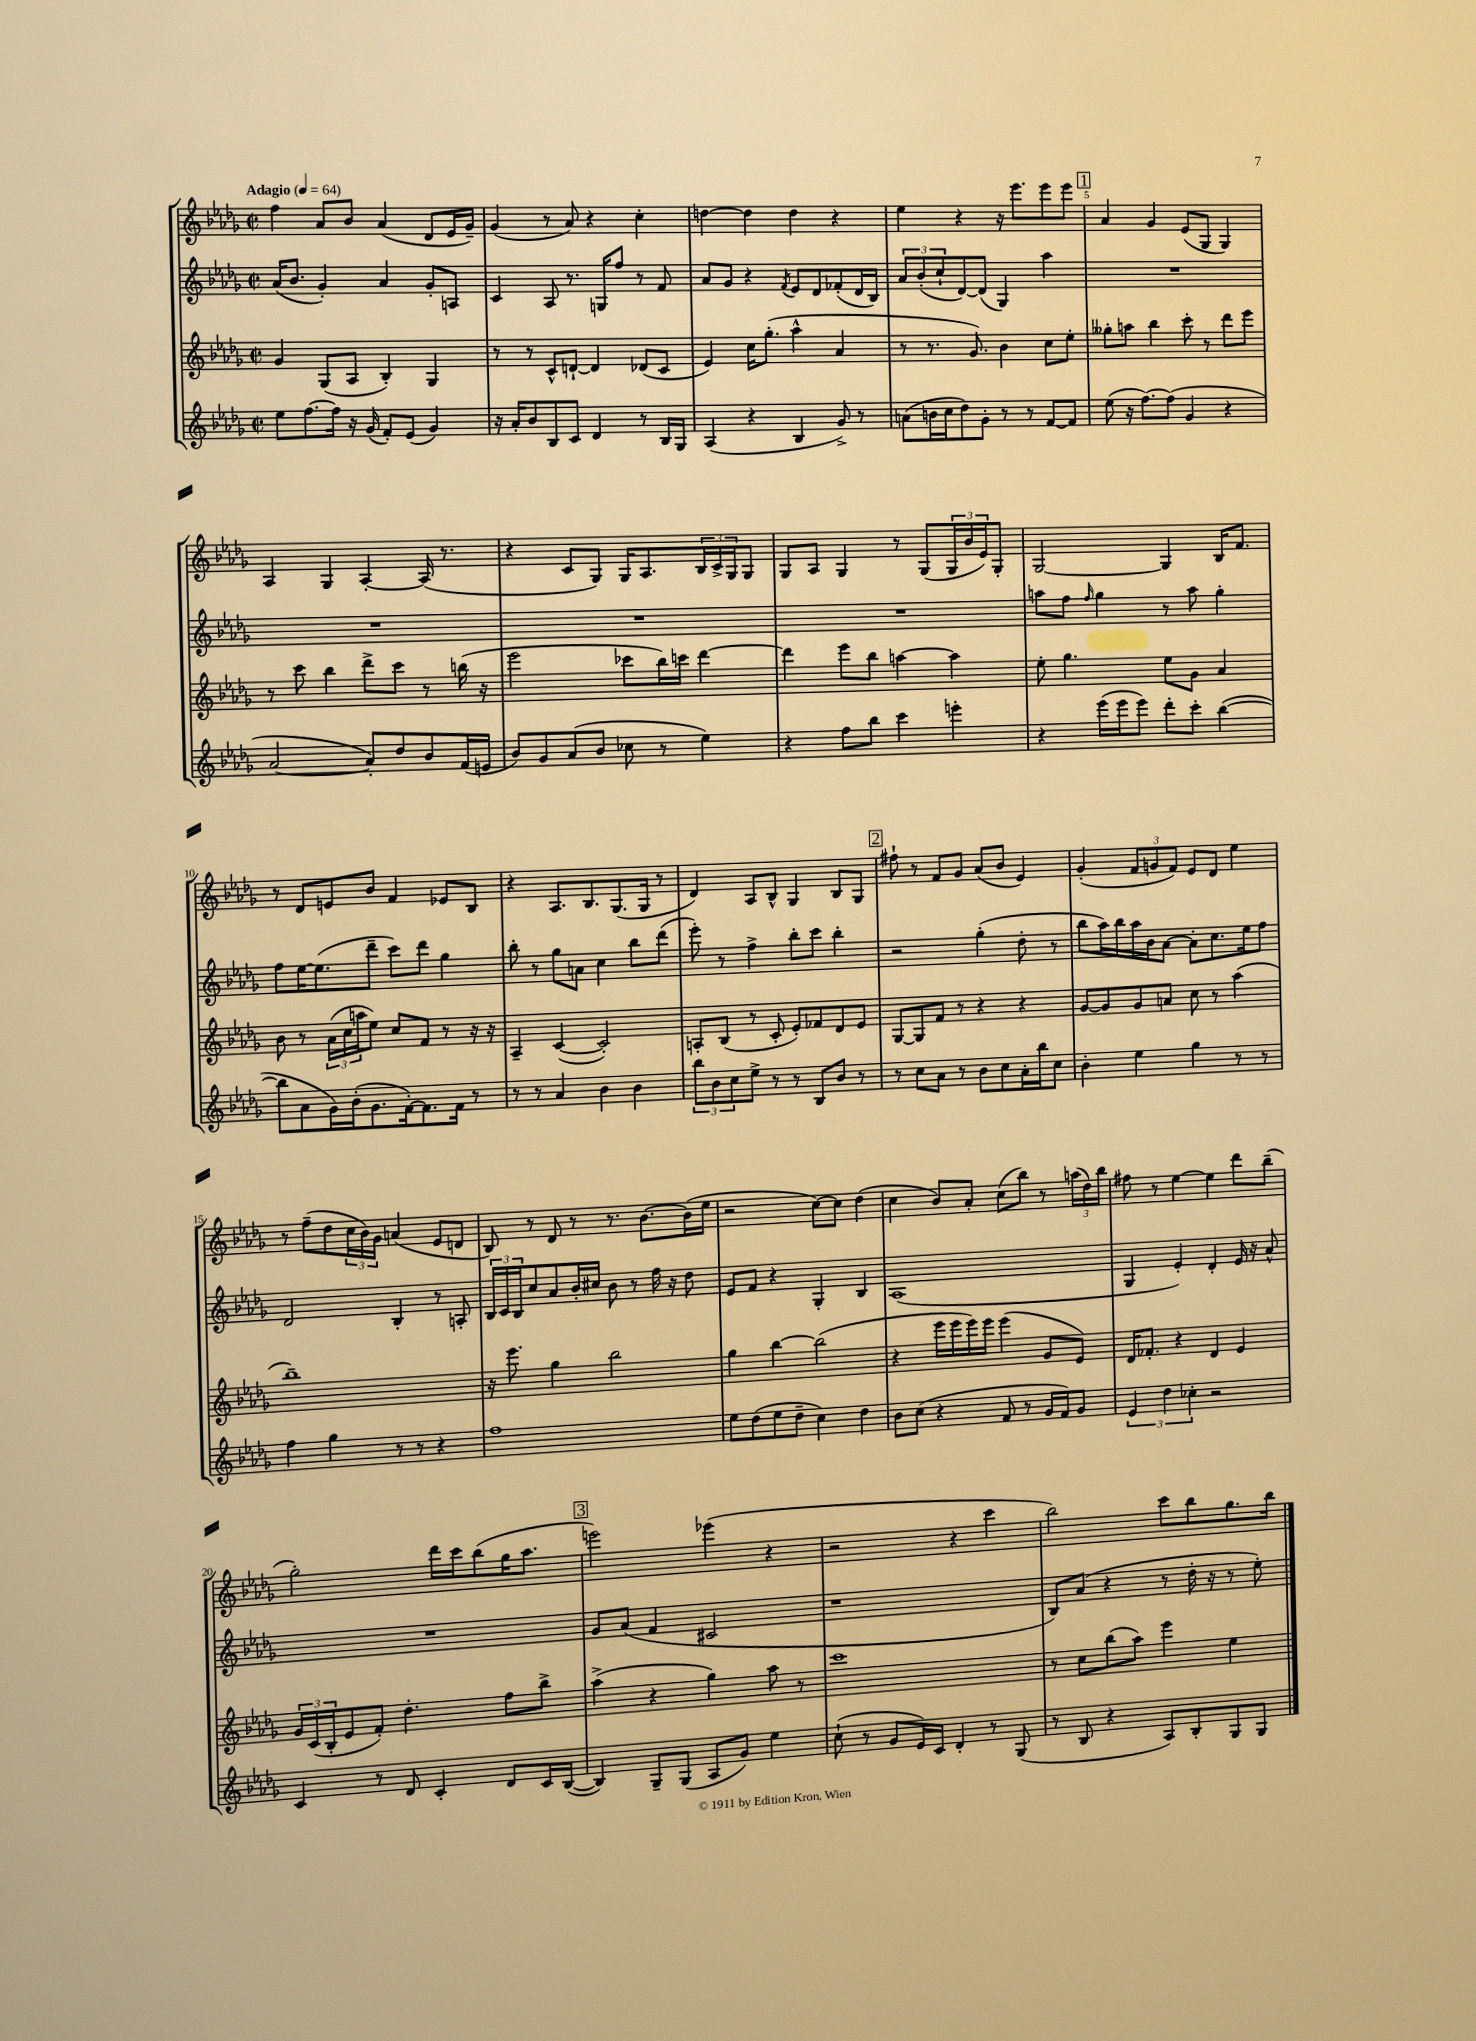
<<
\new StaffGroup <<
\new Staff = "s0" {
    \clef treble \key des \major \defaultTimeSignature \time 2/2 \tempo "Adagio" 4 = 64
    f''4 aes'8 bes'8 aes'4( des'8 ees'16 ges'16--) |
    ges'4( r8 aes'8) r4 c''4-. |
    d''4~ d''4 d''4 r4 |
    ees''4 r4 r16 ees'''8. ees'''8 ees'''8 |
    \mark \markup { \box "1" } aes'4 ges'4 ees'8( ges8 ges4) |
    aes4 ges4 aes4~-. aes16( r8. |
    r4 c'8 ges8) ges16 aes8. \tuplet 3/2 { bes16 c'16-> ges16 } ges8 |
    ges8 aes8 ges4 r8 ges8( \tuplet 3/2 { ges16 bes'16 ees'16) } ges8-. |
    ges2~ ges4 bes16 f'8. |
    r8 des'8 e'8 bes'8 f'4 ees'8 bes8 |
    r4 aes8. bes8. ges8.( ges16 r8 |
    des'4) aes8 bes8-^ ges4 bes8 ges8 |
    \mark \markup { \box "2" } fis''8-! r8 f'8 ges'8 aes'8( bes'8 ees'4) |
    ges'4-.( \tuplet 3/2 { f'8 g'8 f'8) } ees'8 des'8 ees''4 |
    r8 f''8--( des''8 \tuplet 3/2 { c''16 bes'16) ges'16 } a'4( ees'8 d'8 |
    bes8) r8 des'8 r8 r8. bes'8.~ bes'16( ees''16 |
    r2 c''8~) c''8 des''4( |
    c''4 bes'8) aes'8-. c''8( bes''8) r8 \tuplet 3/2 { a''16( des''16) bes''16 } |
    fis''8 r8 ees''4~ ees''4 des'''8 bes''8--( |
    ges''2-.) des'''16 c'''16 bes''8( ges''16 aes''8. |
    \mark \markup { \box "3" } e'''2) ees'''4( r4 |
    r2 r4 c'''4 |
    bes''2) c'''8 bes''8 ges''8. bes''16 \bar "|." |
}
\new Staff = "s1" {
    \clef treble \key des \major \defaultTimeSignature \time 2/2
    aes'16( bes'8. ges'4-.) aes'4 ges'8-. a8 |
    c'4 aes8 r8. g16 f''8 r8 f'8 |
    aes'8 ges'8 r4 \acciaccatura { f'8 } ees'8 des'8 fes'8-.( des'16 bes16) |
    \tuplet 3/2 { aes'8 bes'8-.( c''8-! } des'8~) des'8( ges4) aes''4 |
    \mark \markup { \box "1" } R1 |
    R1 |
    R1 |
    R1 |
    a''8 f''8 \grace { f''16 } ges''4 r8 a''8 ges''4-. |
    f''8 ees''16~ ees''8.( des'''8-- c'''8) des'''8 ges''4 |
    bes''8-. r8 ges''8 a'8 c''4 bes''8 des'''8( |
    ees'''8-.) r8 f''4-> bes''8-. c'''8 bes''4-. |
    \mark \markup { \box "2" } r2 ges''4-.( des''8-. r8 |
    bes''8 aes''16) bes''16 aes''16 bes'16 aes'8~ aes'8-. c''8. ees''16 f''8 |
    des'2 bes4-. r8 a8-. |
    \tuplet 3/2 { bes16 c'16 bes16 } c''8 aes'8 bes'16-. cis''16 bes'8 r8 f''16 r16 des''8 |
    ees'8 f'8 r4 ges4-. bes4 |
    aes1( |
    ges4 ees'4-.) des'4-. ees'16 r16 aes'8-^ |
    R1 |
    \mark \markup { \box "3" } ges'8 aes'8( f'4 cis'2 |
    r1 |
    bes8) aes'8( r4 r8 des''16-. r16 r8 ees''8-.) \bar "|." |
}
\new Staff = "s2" {
    \clef treble \key des \major \defaultTimeSignature \time 2/2
    ges'4 ges8( aes8 bes4-.) ges4 |
    r8 r8 c'8-^ d'8~-! d'4 des'8( c'8 |
    ees'4) c''16 ges''8.-.( aes''4-^ aes'4 |
    r8 r8. ges'8.) bes'4 c''8 ees''8-. |
    \mark \markup { \box "1" } geses''8-. a''8 bes''4 c'''8-. r8 des'''8 ees'''8 |
    r8 c'''8 bes''4 des'''8-> c'''8 r8 b''16( r16 |
    ees'''2 ces'''8 bes''16) c'''16 des'''4~ |
    des'''4 ees'''8 bes''8 a''4~ a''4 |
    ees''8-. ges''4. ees''8 ges'8 aes'4 |
    bes'8 r8 \tuplet 3/2 { aes'16( c''16 a''16 } ees''8) c''8 f'8 r8 r16 r16 |
    aes4-- c'4~( c'2-.) |
    a8-. bes8( r8 c'8-. ees'8-.) fes'8 des'8 ees'8 |
    \mark \markup { \box "2" } ges8~ ges8 f'8 r8 r4 r4 |
    ges'8~ ges'8 ges'8 a'8 c''8 r8 aes''4( |
    bes''1--) |
    r16 ees'''8. ges''4 bes''2 |
    ges''4 bes''4~ bes''2( |
    r4 ees'''16 ees'''16 ees'''16) ees'''16 ees'''4( ges'8 ees'8) |
    des'16 fes'8.-. r4 des'4 ees'4 |
    \tuplet 3/2 { ges'16 c'16( bes16-. } ees'8 f'8-.) des''4.-. f''8 bes''8-> |
    \mark \markup { \box "3" } aes''4->( r4 ges''4) aes''8 r8 |
    c'''1 |
    r8 c''8 bes''8( aes''8) ees'''4 ees''4 \bar "|." |
}
\new Staff = "s3" {
    \clef treble \key des \major \defaultTimeSignature \time 2/2
    ees''8 f''8.~ f''16 r16 ges'16( f'8-.) ees'8( ges'4) |
    r16 aes'16-. bes'8 bes8 c'8 des'4 r8 bes16 ges16 |
    aes4( r4 bes4 ges'8->) r8 |
    a'8( b'16 c''16 des''8) ges'8-. r8 r8 f'8~ f'8 |
    \mark \markup { \box "1" } ees''8( r16 f''8.~) f''8( ges'4 r4 |
    aes'2~ aes'8-.) des''8 bes'8 f'16( e'16 |
    bes'8) ges'8 aes'8( bes'8 ces''8 r8 ees''4) |
    r4 f''8 bes''8 c'''4 e'''4-. |
    r4 ees'''16( ees'''16 ees'''8) des'''8-. c'''8-. bes''4~( |
    bes''8 aes'8 ges'16) bes'16-.( ges'8. f'16~-.) f'8. f'16 r8 |
    r8 r8 aes'4 bes'4 bes'4 |
    \tuplet 3/2 { bes''8 bes'8 c''8 } ees''8-> r8 r8 bes8 bes'8 r8 |
    \mark \markup { \box "2" } r8 c''8 aes'8 r8 bes'8 c''8 aes'16-. bes''16 c''8 |
    bes'4-. ees''4 ges''4 r8 r8 |
    f''4 ges''4 r8 r8 r4 |
    f''1 |
    ees''8 des''8( ees''8 des''8-- c''4) des''4 |
    bes'8 c''8( r4 f'8 r8 ges'16 f'16) ges'8 |
    \tuplet 3/2 { ees'4 des''4 ces''4-. } r2 |
    c'4 r8 des'8 c'4-. des'8 c'16 bes16~( |
    \mark \markup { \box "3" } bes4) ges8-- ges8( aes8 ges'8) ees''4 |
    c''8-!( r8 ges'8 ees'16) c'16 des'4-. r8 ges8( |
    r8 bes8 r4 aes8) bes8-. ges8 ges8 \bar "|." |
}
>>
>>
\layout { \context { \Score \override BarNumber.break-visibility = ##(#f #t #t) barNumberVisibility = #(every-nth-bar-number-visible 5) } }
